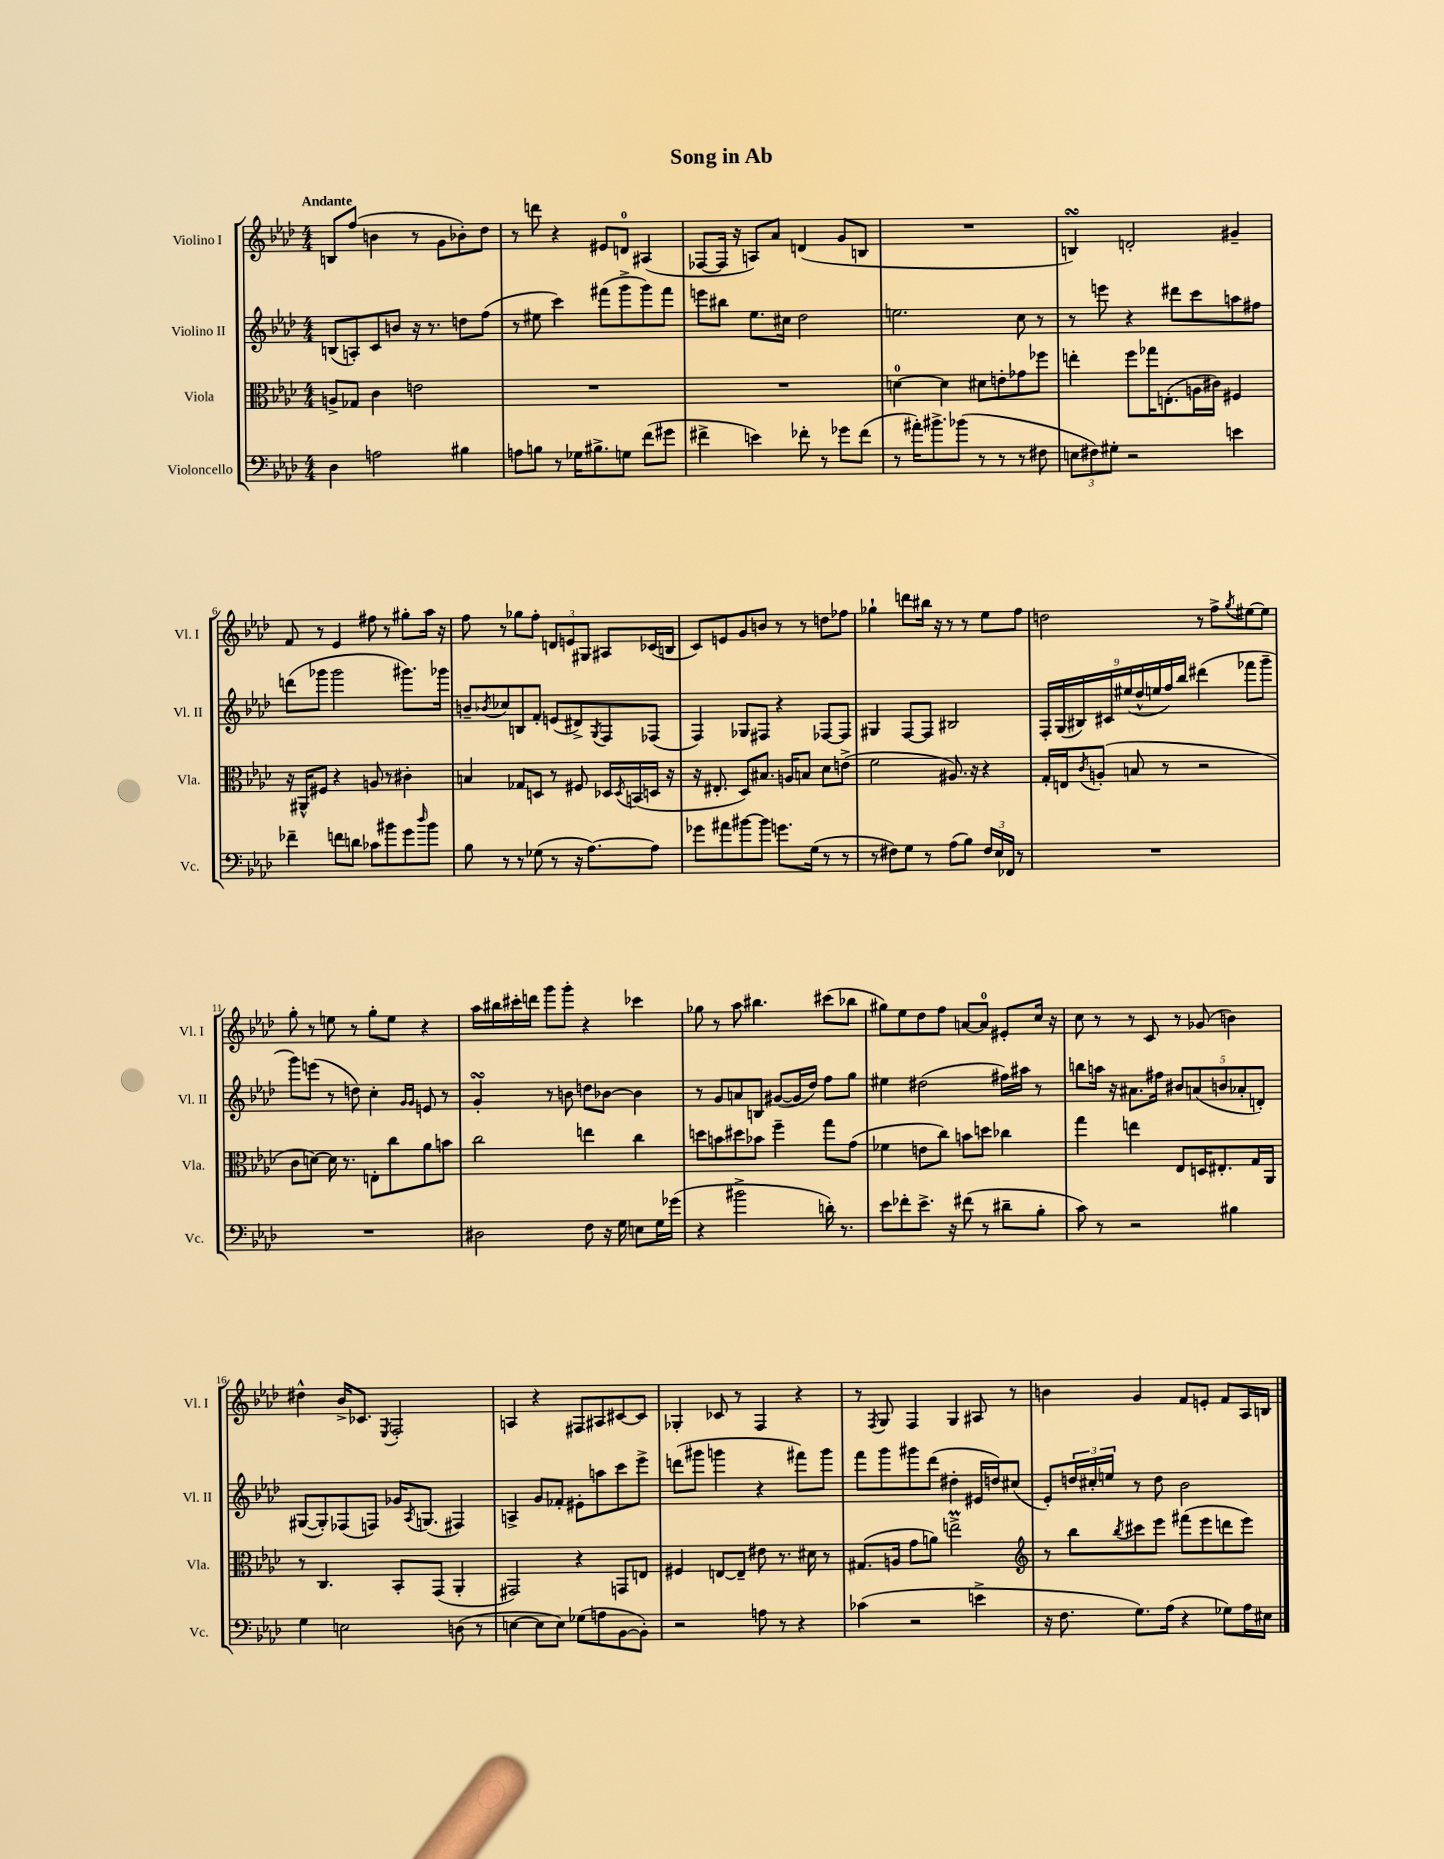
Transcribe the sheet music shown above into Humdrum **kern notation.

**kern	**kern	**kern	**kern
*part4	*part3	*part2	*part1
*staff4	*staff3	*staff2	*staff1
*I"Violoncello	*I"Viola	*I"Violino II	*I"Violino I
*I'Vc.	*I'Vla.	*I'Vl. II	*I'Vl. I
*clefF4	*clefC3	*clefG2	*clefG2
*k[b-e-a-d-]	*k[b-e-a-d-]	*k[b-e-a-d-]	*k[b-e-a-d-]
*M4/4	*M4/4	*M4/4	*M4/4
=1	=1	=1	=1
!	!	!	!LO:TX:a:B:t=Andante
4D-\	8An^/L	(8Bn/L	8Bn/L
.	8G-X/J	8An'/)	(8ff/J
2An\	4c\	8c/	4bn\
.	.	8bn/J	.
.	2en\	16r	8r
.	.	8.r	.
.	.	.	8g\L
4B#X\	.	8ddn\L	8b-X'\)
.	.	(8ff\J	8dd-\J
=2	=2	=2	=2
8An\L	1r	8r	8r
8Bn\J	.	8ee#X\	8dddn\
8r	.	4ccc\)	4r
16G-X\KL	.	.	.
8.B#X^\	.	.	.
.	.	(8fff#X\L	8e#X/L
8Gn\J	.	8ggg^\	8dn/J
(8f\L	.	8ggg\)	(4A#X/
8g#X\J	.	8fff#\J	.
=3	=3	=3	=3
4f#X^\	1r	8eeen\L	[8F-X/L
.	.	8bb#X\J	16F-/Jk]
.	.	.	16r
4en\)	.	8.ee-\L	8An/L)
.	.	.	8a-/J
.	.	16cc#X\Jk	.
8f-X'\	.	2dd-\	(4dn/
8r	.	.	.
8g-X\L	.	.	8g/L
(8f-\J	.	.	8Bn/J
=4	=4	=4	=4
8r	[4dn\	2.een\	1r
16a#X'\KL)	.	.	.
8.b#X^\	.	.	.
.	4d\]	.	.
(8b-X\J	.	.	.
8r	8d#X\L	.	.
8r	8en'\	.	.
8r	8g-X\	8cc\	.
8F#X\	8ff-X\J	8r	.
=5	=5	=5	=5
12En\L	4een'\	8r	4BnsSsS/)
12F#X\)	.	.	.
.	.	8eeen\	.
12G#X'\J	.	.	.
2r	8ff\L	4r	2dn'/
.	16gg-X\K	.	.
.	(8.En'\	.	.
.	.	8ddd#X\L	.
.	16An\L	8ccc\	.
.	16c#X\JJ)	.	.
4en\	4F#X/	8aan\	4g#X~/
.	.	8ff#X\J	.
!!LO:LB:g=z
=6	=6	=6	=6
4f-X~\	16r	(8dddn\L	8f/
.	16AA#X^^/KL	.	.
.	8F#X/J	8ggg-X\J	8r
8fn\L	4r	2ggg-\	4e-/
8dn\J	.	.	.
8c-X\L	8An/	.	8ff#X\
8b#X\	8r	.	8r
8g\	4c#X'\	8.ggg#X\L)	8gg#X'\L
16qqdd-/	.	.	.
8b#\J	.	.	16aa-\Jk
.	.	16ggg-X\Jk	16r
=7	=7	=7	=7
8B-\	4Bn/	8bn~/L	8ff\
.	.	8qb-X/	.
8r	.	8cc-X/	8r
8r	8G-X/L	8Bn/	8gg-X\L
(8G-X\	8Dn/J	8f'/J	8ff'\J
8r	8r	(8en/L	12dn/L
.	.	.	12en/
16r	8F#X/	8d#X^/)	.
.	.	.	12G#X/J
[8.A-\L)	.	.	.
.	.	8qG/	.
.	16D-X/LL	8F/	8A#X/L
.	8qD-/	.	.
.	(16BBn/	.	.
8A-\J]	16Dn/JJ	(8F-X/J	(16c-X/L
.	16r	.	16Bn/JJ
=8	=8	=8	=8
8g-X\L	16r	4F/)	8c/L)
.	8.E#X'/	.	.
8a#X\	.	.	8en/
[8b#X\	8D-/L)	8G-X/L	8g/
8b#\J]	8.B#X/J	8F#X/J	8bn/J
8.gn\L	.	4r	8r
.	16An/KL	.	.
.	8Bn/J	.	8r
(16G\Jk	.	.	.
8r	8d-\L	[8F-X/L	8ddn\L
8r	(8en^\J	8F-/J]	8ff-X\J
=9	=9	=9	=9
8r	2f\	4G#X/	4gg-X`\
8F#X\L)	.	.	.
8G\J	.	[8F/L	8dddn\L
8r	.	8F/J]	16bb#X\Jk
.	.	.	16r
(8A-\L	8.A#X/)	2B#X/	8r
8B-\J)	.	.	8r
.	16r	.	.
24F#/LL	4r	.	8ee-\L
24E-/	.	.	.
24FF-X/JJ	.	.	.
8r	.	.	8ff\J
=10	=10	=10	=10
1r	16G'/LL	18F'/LL	2ddn\
.	.	(18G/	.
.	16En/J	.	.
.	.	18B#X/)	.
.	8qc/	.	.
.	(8An'/J	.	.
.	.	18c#X/	.
.	.	(18ee#X/	.
.	8Bn/	.	.
.	.	18dd-^^/	.
.	.	18een/	.
.	8r	.	.
.	.	18ff/)	.
.	.	18bb-/JJ	.
.	2r	(4ddd#X\	8r
.	.	.	8ff^\L
.	.	.	8qgg/
.	.	8fff-X\L	[8ee#X\
.	.	8ggg~\J	8ee#\J]
!!LO:LB:g=z
=11	=11	=11	=11
1r	8c\L	8ggg\L)	8gg'\
.	[8dn\J)	(8eeen\J	8r
.	16d\]	8r	8een\
.	8.r	.	.
.	.	8ddn\)	8r
.	8En'\L	4cc'\	8gg'\L
.	8cc\	.	8ee\J
.	.	16qqg/LL	.
.	.	16qqg/JJ	.
.	8a-\	8en/	4r
.	8bn\J	8r	.
=12	=12	=12	=12
2D#X\	2cc\	4gsSsS'/	16aa-\LL
.	.	.	16bb#X\
.	.	.	16ccc#X'\
.	.	.	16dddn\JJ
.	.	8r	8ggg\L
.	.	8bn\	8ggg'\J
8F\	4een\	8ddn\L	4r
16r	.	[8b-X\J	.
16G\	.	.	.
8En\L	4cc\	4b-\]	4ccc-X\
16G\L	.	.	.
(16g-X\JJ	.	.	.
=13	=13	=13	=13
4r	8ddn\L	8r	8gg-X\
.	8bn\	8g/L	8r
2b#X^\	8dd#X\	8an/	8aa-\
.	8b-X\J	8Bn/J	4.bb#X\
.	4ff~\	([8g#X/L	.
.	.	16g#/L]	.
.	.	16dd-/JJ)	.
16dn'\)	8gg\L	8ff\L	(8ccc#X\L
8.r	.	.	.
.	(8g\J	8gg\J	8bb-X\J
=14	=14	=14	=14
8e-\L	4f-X\	4ee#X\	8gg#X\L)
8f-X'\	.	.	8ee-\
8.e-^\J	8en\L	(2dd#X\	8dd-\
.	8cc\J)	.	8ff\J
16r	.	.	.
(8f#X\	8bn\L	.	[8an/L
8r	8ddn\J	.	8a/J]
8d#X~\L	4cc-X\	16ff#X\LL)	8e#X'/L
.	.	16aa#X\JJ	.
8B-'\J	.	8r	16cc/Jk
.	.	.	16r
=15	=15	=15	=15
8c\)	4gg\	8bbn\L	8cc\
8r	.	16aan\Jk	8r
.	.	16r	.
2r	4een\	8.a#X\L	8r
.	.	.	8c/
.	.	16ff#X\Jk	.
.	8E-/L	10b#X/L	8r
.	.	(10an/	.
.	16Dn/K	.	(8g-X/
.	8.E#X'/	.	.
.	.	10bn/	.
4B#X\	.	.	4bn\)
.	.	10a-X'/	.
.	16G/L	.	.
.	.	10dn'/J)	.
.	16AA-/JJ	.	.
!!LO:LB:g=z
=16	=16	=16	=16
4G\	8r	([8G#X/L	4dd#X^^\
.	4.C/	8G#'/])	.
2En\	.	(8F-X/	16b-^/KL
.	.	.	8.c-X/J
.	.	8Fn/J)	.
.	.	.	8qE-/
.	8BB-'/L	16g-X/KL	2F'/
.	.	8qA-/	.
.	.	(8.Gn/J	.
.	(8GG/J	.	.
(8Dn\	4AA-'/	4F#X/)	.
8r	.	.	.
=17	=17	=17	=17
[4En\	2GG#X/)	4An^/	4An/
8E\L]	.	8g/L	4r
8E\J)	.	8f-X'/J	.
(8G-X\L	4r	8e#X'\L	8F#X/L
8An\	.	8aan\	8A#X/
[8BB-\	8GGn/L	8ccc\	[8c#X/
8BB-'\J])	8En/J	8eee-^\J	8c#/J]
=18	=18	=18	=18
2r	4F#X/	(8dddn\L	4G-X'/
.	.	8ggg#X\J	.
.	[8En/L	4gggn\	8c-X/
.	8E~/J]	.	8r
8An\	8e#X\	4r	4F/
8r	8.r	.	.
4r	.	8fff#X\L)	4r
.	16d#X\	.	.
.	8r	8ggg\J	.
=19	=19	=19	=19
(4c-X\	(8.G#X/L	8fff\L	8r
.	.	.	8qF/
.	.	8ggg\	8G/
.	16An/Jk	.	.
2r	8g\L	8ggg#X\	4F/
.	8an\J)	(8ddd-\J	.
.	2eenm^\	4dd#X'\	4G/
4en^\	.	16e#X/LL	8A#X/
.	.	16ddn/J)	.
.	.	(8cc#X/J	8r
=20	=20	=20	=20
*	*clefG2	*	*
16r	8r	8e-'/L)	4bn\
8.F\	.	.	.
.	8bb-\L	24ddn/L	.
.	.	24cc#X'/	.
.	.	24een/JJ	.
.	8qbb-/	.	.
8.G\L)	8ccc#X\	8r	4g/
.	8eee-\J	8dd\	.
(16A-\Jk	.	.	.
4r	(8fff#X\L	2b-\	8f/L
.	8eee-\	.	8en'/J
8G-X\L)	8dddn\	.	8f/L
16A-\L	8eee-\J)	.	16A-/L
16E#X\JJ	.	.	16Bn/JJ
==	==	==	==
*-	*-	*-	*-
